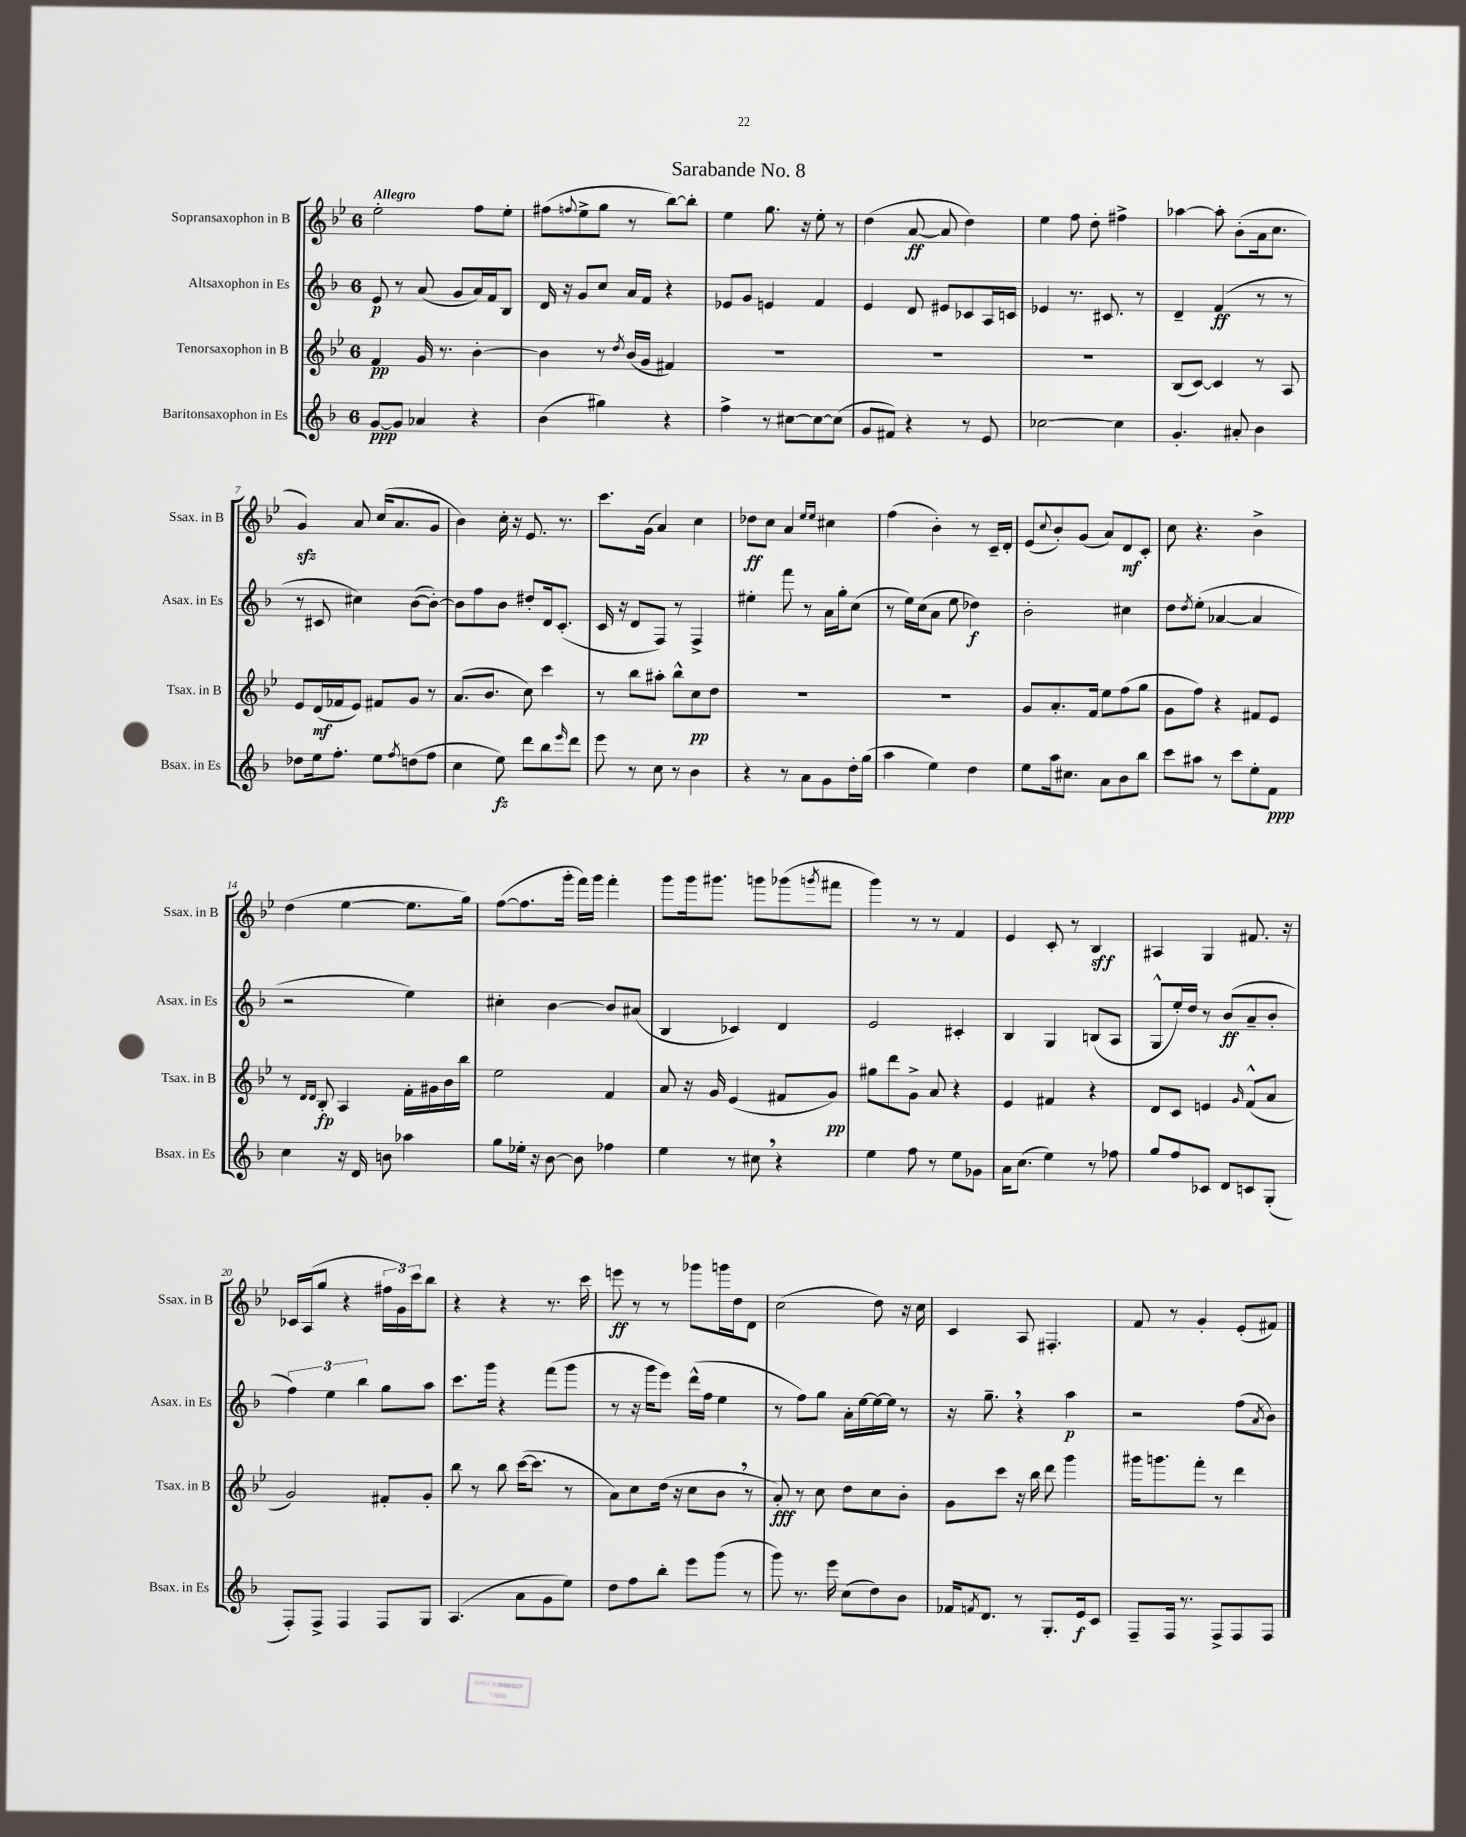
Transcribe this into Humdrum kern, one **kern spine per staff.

**kern	**kern	**kern	**kern
*staff4	*staff3	*staff2	*staff1
*clefG2	*clefG2	*clefG2	*clefG2
*k[b-]	*k[b-e-]	*k[b-]	*k[b-e-]
*M6/8	*M6/8	*M6/8	*M6/8
[8g/L	4f/	8e/	2ee-'\
8g/]J	.	8r	.
4a-/	16g/	(8a/	.
.	8.r	.	.
.	.	8g/L	.
4r	[4b-'\	16a/L)	8ff\L
.	.	16f/J	.
.	.	8B-/J	8ee-'\J
=	=	=	=
(4b-\	4b-\]	16d/	(8ff#\L
.	.	16r	.
.	.	.	8qqff/
.	.	8g/L	8ee-^\
4gg#\)	8r	8cc/J	8gg\J
.	8qdd/	.	.
.	(16b-/LL	16a/LL	8r
.	16g/JJ	16f/JJ	.
4r	4f#/)	4r	[8bb-\L)
.	.	.	8bb-'\]J
=	=	=	=
4ff^\	2.r	8e-/L	4ee-\
.	.	8g/J	.
8r	.	4e/	8.gg\
[8cc#\L	.	.	.
.	.	.	16r
8cc#\_	.	4f/	8ee-'\
(8cc#\]J	.	.	8r
=	=	=	=
8g/L	2.r	4e/	(4dd\
8f#/J)	.	.	.
4r	.	8d/	[8a/
.	.	8e#/L	8a/]
8r	.	8c-/	4dd\)
8e/	.	16A/L	.
.	.	16c/JJ	.
=	=	=	=
[2cc-\	2.r	4e-/	4ee-\
.	.	8.r	8ff\
.	.	.	8dd'\
.	.	8.c#/	.
4cc-\]	.	.	4ff#^\
.	.	8r	.
=	=	=	=
4.g'/	(8B-/L	4d~/	[4aa-\
.	[8c/J)	.	.
.	4c/]	(4f/	8aa-'\]
8a#'/	.	.	(8b-'\L
4b-\	8r	8r	16a\k
.	.	.	8.cc\J
.	8A/	8r	.
=	=	=	=
8dd-\L	8e-/L	8r	4g/)
16ee\k	(16d/L	8c#/	.
8.ff'\J	16f-/J	.	.
.	8e-/J)	4cc#\)	8a/
8ee\L	8f#/L	.	(16cc/LK
.	.	.	8.a/
8qff/	.	.	.
(8dd\	8g/J	([8b-\L	.
8ff\J	8r	8b-'\_J)	8g/J
=	=	=	=
4cc\	(8.a/L	8b-\]L	4b-\)
.	.	8ff\	.
.	8.b-/J	.	.
8ee\)	.	8b-\J	16cc'\
.	.	.	16r
8ddd\L	8cc\)	8dd#'/L	8.e-/
8bb-\	4ccc\	16d/k	.
.	.	(8.c'/J	8.r
16qqeee/	.	.	.
8ddd\J	.	.	.
=	=	=	=
8eee\	8r	16c/	8.ccc\L
.	.	16r	.
8r	8bb-\L	8d/L	.
.	.	.	(16g\Jk
8cc\	8aa#'\J	8F/J)	4a/)
8r	8bb-^^\L	8r	.
4b-\	8cc\	4F^/	4cc\
.	8dd\J	.	.
=	=	=	=
4r	2.r	4ee#'\	8dd-\L
.	.	.	8cc\J
8r	.	8fff\	4a/
8a\L	.	8r	.
.	.	.	16qqee-/LL
.	.	.	16qqee-/JJ
8g\	.	16a\LL	4cc#\
.	.	16gg'\J	.
16dd'\L	.	(8cc\J	.
(16gg\JJ	.	.	.
=	=	=	=
4aa\	2.r	8r	(4ff\
.	.	16ee\LL)	.
.	.	(16cc\J	.
4ee\)	.	8a\J	4b-'\)
.	.	8ee\	.
4dd\	.	4dd-\)	8r
.	.	.	16c~/LL
.	.	.	16d'/JJ
=	=	=	=
8ee\L	8g/L	2b-'\	(8e-/L
.	.	.	8qqcc/
16aa\k	8.a'/	.	8b-'/)
8.cc#\J	.	.	.
.	.	.	(8g/J
.	16f/Jk	.	.
8a\L	8ee-\L	.	8a/L)
8b-\	(8ff\	4cc#\	8d/
8bb-\J	8gg\J	.	8c'/J
=	=	=	=
8ccc\L	8g\L	8dd\L	8cc\
.	.	8qdd/	.
8aa#\J	8ff\J)	(8ee'\J	4.r
8r	4r	[4a-/	.
8ccc\L	.	.	.
8ee'\	8f#/L	4a-/]	4b-^\
8f\J	8e-/J	.	.
=	=	=	=
4cc\	8r	2r	(4dd\
.	16qqd/LL	.	.
.	16qqd/JJ	.	.
.	8B-'/	.	.
16r	4A/	.	[4ee-\
16d/	.	.	.
8b\	.	.	.
4aa-\	16f'\LL	4ee\)	8.ee-\]L
.	16g#\	.	.
.	16b-\	.	.
.	16bb-\JJ	.	16gg\Jk)
=	=	=	=
8gg\L	2ee-\	4cc#'\	([8ff\L
16ee-'\Jk	.	.	8.ff\]
16r	.	.	.
[8b-\	.	[4b-\	.
.	.	.	16ggg'\Jk
8b-\]	.	.	16fff\LL)
.	.	.	16ggg\JJ
4ff-\	4f/	8b-/]L	4fff'\
.	.	(8a#/J	.
=	=	=	=
4ee\	8a/	4B-/	8ggg\L
.	16r	.	16ggg\k
.	16g/	.	8.ggg#\J
8r	(4e-/	4c-/)	.
8cc#\	.	.	8ggg\L
4r	8f#/L	4d/	(8ggg-\
.	.	.	8qggg/
.	8g/J)	.	8fff#\J
=	=	=	=
4ee\	8gg#\L	2e/	4ggg\)
.	8ddd\	.	.
8ff\	8g^\J	.	8r
8r	8a/	.	8r
8ee\L	4r	4c#'/	4f/
8g-\J	.	.	.
=	=	=	=
16a\LK	4e-/	4B-/	4e-/
(8.cc\J	.	.	.
4ee\)	4f#/	4G/	8c'/
.	.	.	8r
8r	4r	(8B/L	4B-/
8ff-\	.	8A/J	.
=	=	=	=
8gg/L	8d/L	8G^^/L	4A#/
8ff/	8c/J	16ee'/L)	.
.	.	16dd/JJ	.
8c-/J	4e/	8r	4G/
8d/L	.	(8b-/L	.
.	16qqg/	.	.
8c/	(8f^^/L	8a~/	8.f#/
(8G'/J	8a/J	8b-'/J	.
.	.	.	16r
=	=	=	=
8F'/L)	2g/)	6ff\)	16c-/LL
.	.	.	(16A/J
8F^/J	.	.	8gg/J
.	.	6ee\	.
4F/	.	.	4r
.	.	6bb-\	.
8F/L	8f#'/L	8gg\L	24ff#\LL
.	.	.	24g\)
.	.	.	24ccc\J
8G/J	8g'/J	8aa\J	8bb-\J
=	=	=	=
(4.A/	8bb-\	8.ccc\L	4r
.	8r	.	.
.	.	16ggg\Jk	.
.	8bb-\	4r	4r
8a\L	([16ccc\LK	.	.
.	8.ccc\]J	.	.
8g\	.	(8fff\L	8.r
8ee\J)	8r	8ggg\J	.
.	.	.	16ccc\
=	=	=	=
8dd\L	8a\L)	8r	8eee\
8ff\	8cc\	16r	8r
.	.	16ggg\LK	.
8bb-'\J	(16dd\Jk	8eee\J)	8r
.	16r	.	.
8eee\L	8cc\L	(16ddd^^\LL	8ggg-\L
.	.	16ff\JJ	.
(8ggg\J	8b-\J	4ee\	16ggg\L
.	.	.	16dd\J
8r	8r	.	8d\J
=	=	=	=
8ggg\)	8a'/)	8r	(2cc\
8.r	8r	8ff\L)	.
.	8cc\	8gg\J	.
16eee\	.	.	.
(8cc\L	8dd\L	16a'\LL	.
.	.	[16ee\	.
8dd\)	8cc\	16ee\_	8dd\)
.	.	16ee\]JJ	.
8b-\J	8b-'\J	8r	16r
.	.	.	16cc\
=	=	=	=
16f-/LK	8g\L	16r	4c/
8qf/	.	.	.
8.d/J	.	8.gg~\	.
.	8ccc\J	.	.
8r	16r	4r	8A/
.	16bb-\	.	.
8.G'/L	8ddd\	.	4.F#'/
.	4ggg\	4aa\	.
16e/k	.	.	.
8c/J	.	.	.
=	=	=	=
8F~/L	16ggg#\LK	2r	8f/
.	8.ggg\	.	.
16F/Jk	.	.	8r
8.r	.	.	.
.	8fff'\J	.	4g'/
8F^/L	8r	.	.
8F/	4ddd\	(8ff\L	(8e-'/L
.	.	8qa/	.
8F/J	.	8b-\J)	8f#/J)
==	==	==	==
*-	*-	*-	*-
